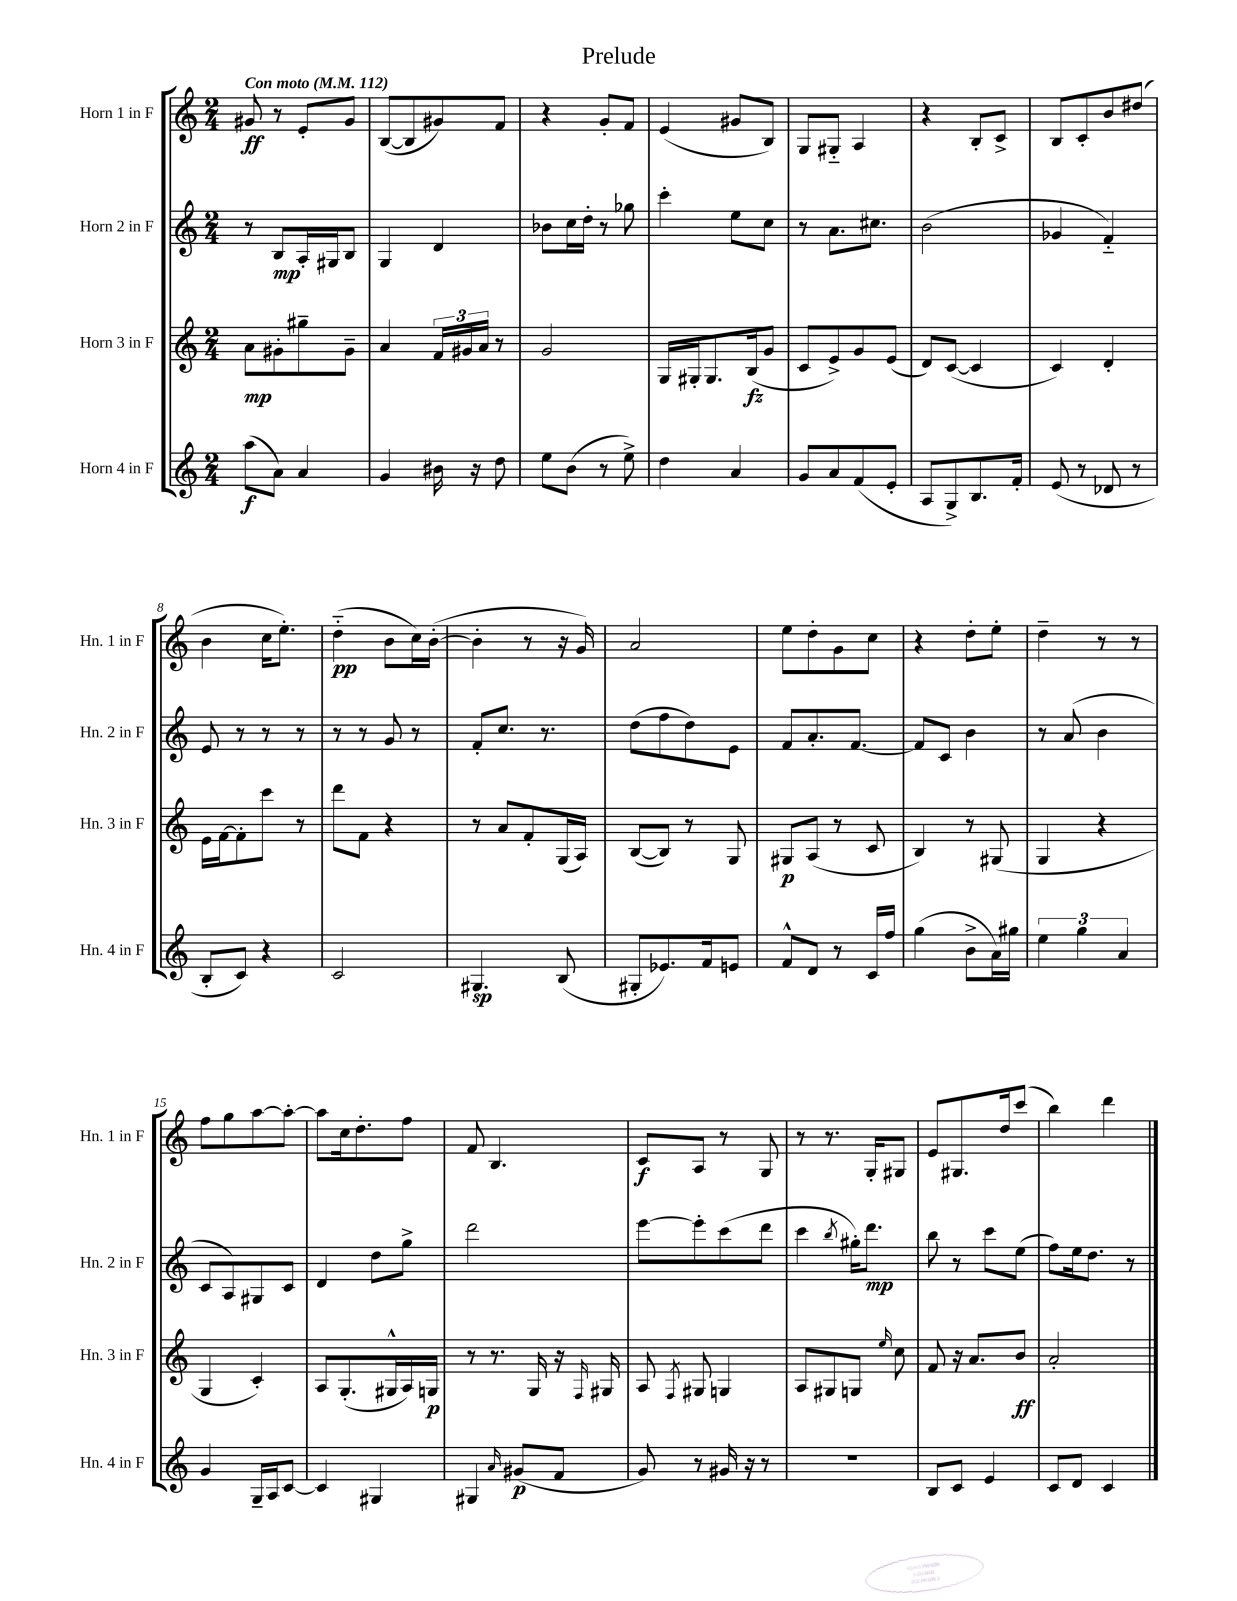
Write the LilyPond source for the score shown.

\header { title = "Prelude" }
<<
\new StaffGroup <<
\new Staff = "s0" \with { instrumentName = "Horn 1 in F" shortInstrumentName = "Hn. 1 in F" } {
    \clef treble \key c \major \numericTimeSignature \time 2/4 \tempo "Con moto" 4 = 112
    \autoBeamOff gis'8\ff r8 e'8[-. gis'8] |
    b8[~( b8 gis'8) f'8] |
    r4 g'8[-. f'8] |
    e'4( gis'8[ b8]) |
    g8[ gis8]-_ a4 |
    r4 b8[-. c'8]-> |
    b8[ c'8-. b'8 dis''8]( |
    b'4 c''16[ e''8.]-.) |
    d''4-_\pp( b'8[ c''16) b'16]~-.( |
    b'4-. r8 r16 g'16) |
    a'2 |
    e''8[ d''8-. g'8 c''8] |
    r4 d''8[-. e''8]-. |
    d''4-- r8 r8 |
    f''8[ g''8 a''8~ a''8]~-. |
    a''8[ c''16 d''8.-. f''8] |
    f'8 b4. |
    c'8[\f a8] r8 g8 |
    r8 r8. g16[-. gis8] |
    e'8[ gis8. d''16 c'''8]( |
    b''4) d'''4 \bar "|." |
}
\new Staff = "s1" \with { instrumentName = "Horn 2 in F" shortInstrumentName = "Hn. 2 in F" } {
    \clef treble \key c \major \numericTimeSignature \time 2/4
    \autoBeamOff r8 b8[\mp a16-. gis16 b8] |
    g4 d'4 |
    bes'8[ c''16 d''16]-. r8 ges''8 |
    c'''4-. e''8[ c''8] |
    r8 a'8.[ cis''8.] |
    b'2( |
    ges'4 f'4-_) |
    e'8 r8 r8 r8 |
    r8 r8 g'8 r8 |
    f'8[-. c''8.] r8. |
    d''8[( f''8 d''8) e'8] |
    f'8[ a'8.-. f'8.]~ |
    f'8[ c'8] b'4 |
    r8 a'8( b'4 |
    c'8[ a8) gis8 c'8] |
    d'4 d''8[ g''8]-> |
    d'''2 |
    e'''8[~ e'''8-. c'''8( d'''8] |
    c'''4 \acciaccatura { b''8 } gis''16[-.) d'''8.]\mp |
    b''8 r8 c'''8[ e''8]( |
    f''8[) e''16 d''8.] r8 \bar "|." |
}
\new Staff = "s2" \with { instrumentName = "Horn 3 in F" shortInstrumentName = "Hn. 3 in F" } {
    \clef treble \key c \major \numericTimeSignature \time 2/4
    \autoBeamOff a'8[\mp gis'8-. gis''8-- gis'8]-- |
    a'4 \tuplet 3/2 { f'16[ gis'16 a'16] } r8 |
    g'2 |
    g16[ gis16-. gis8. b16\fz( g'8] |
    c'8[ e'8->) g'8 e'8]( |
    d'8[) c'8]~( c'4 |
    c'4) d'4-. |
    e'16[ f'16~ f'8-. c'''8] r8 |
    d'''8[ f'8] r4 |
    r8 a'8[ f'8-. g16( a16]) |
    b8[~( b8]) r8 g8 |
    gis8[\p a8]( r8 c'8 |
    b4) r8 gis8( |
    g4 r4 |
    g4 c'4-.) |
    a8[ g8.-.( gis16-^ a16) g16]\p |
    r8 r8. g16 r16 \grace { f16 } gis16 |
    a8 \acciaccatura { f8 } gis8 g4 |
    a8[ gis8 g8] \grace { e''16 } c''8 |
    f'8 r16 a'8.[ b'8]\ff |
    a'2-. \bar "|." |
}
\new Staff = "s3" \with { instrumentName = "Horn 4 in F" shortInstrumentName = "Hn. 4 in F" } {
    \clef treble \key c \major \numericTimeSignature \time 2/4
    \autoBeamOff a''8[\f( a'8]) a'4 |
    g'4 bis'16 r16 d''8 |
    e''8[ b'8]( r8 e''8->) |
    d''4 a'4 |
    g'8[ a'8 f'8( e'8]-. |
    a8[ g8->) b8. f'16]-. |
    e'8( r8 des'8 r8 |
    b8[-. c'8]) r4 |
    c'2 |
    gis4.\sp b8( |
    gis8[-. ees'8.) f'16 e'8] |
    f'8[-^ d'8] r8 c'16[ f''16] |
    g''4( b'8[-> a'16) gis''16] |
    \tuplet 3/2 { e''4 g''4 a'4 } |
    g'4 g16[-- a16 c'8]~ |
    c'4 gis4 |
    gis4 \grace { a'16 } gis'8[\p( f'8] |
    g'8) r8 gis'16 r16 r8 |
    R2 |
    b8[ c'8] e'4 |
    c'8[ d'8] c'4 \bar "|." |
}
>>
>>
